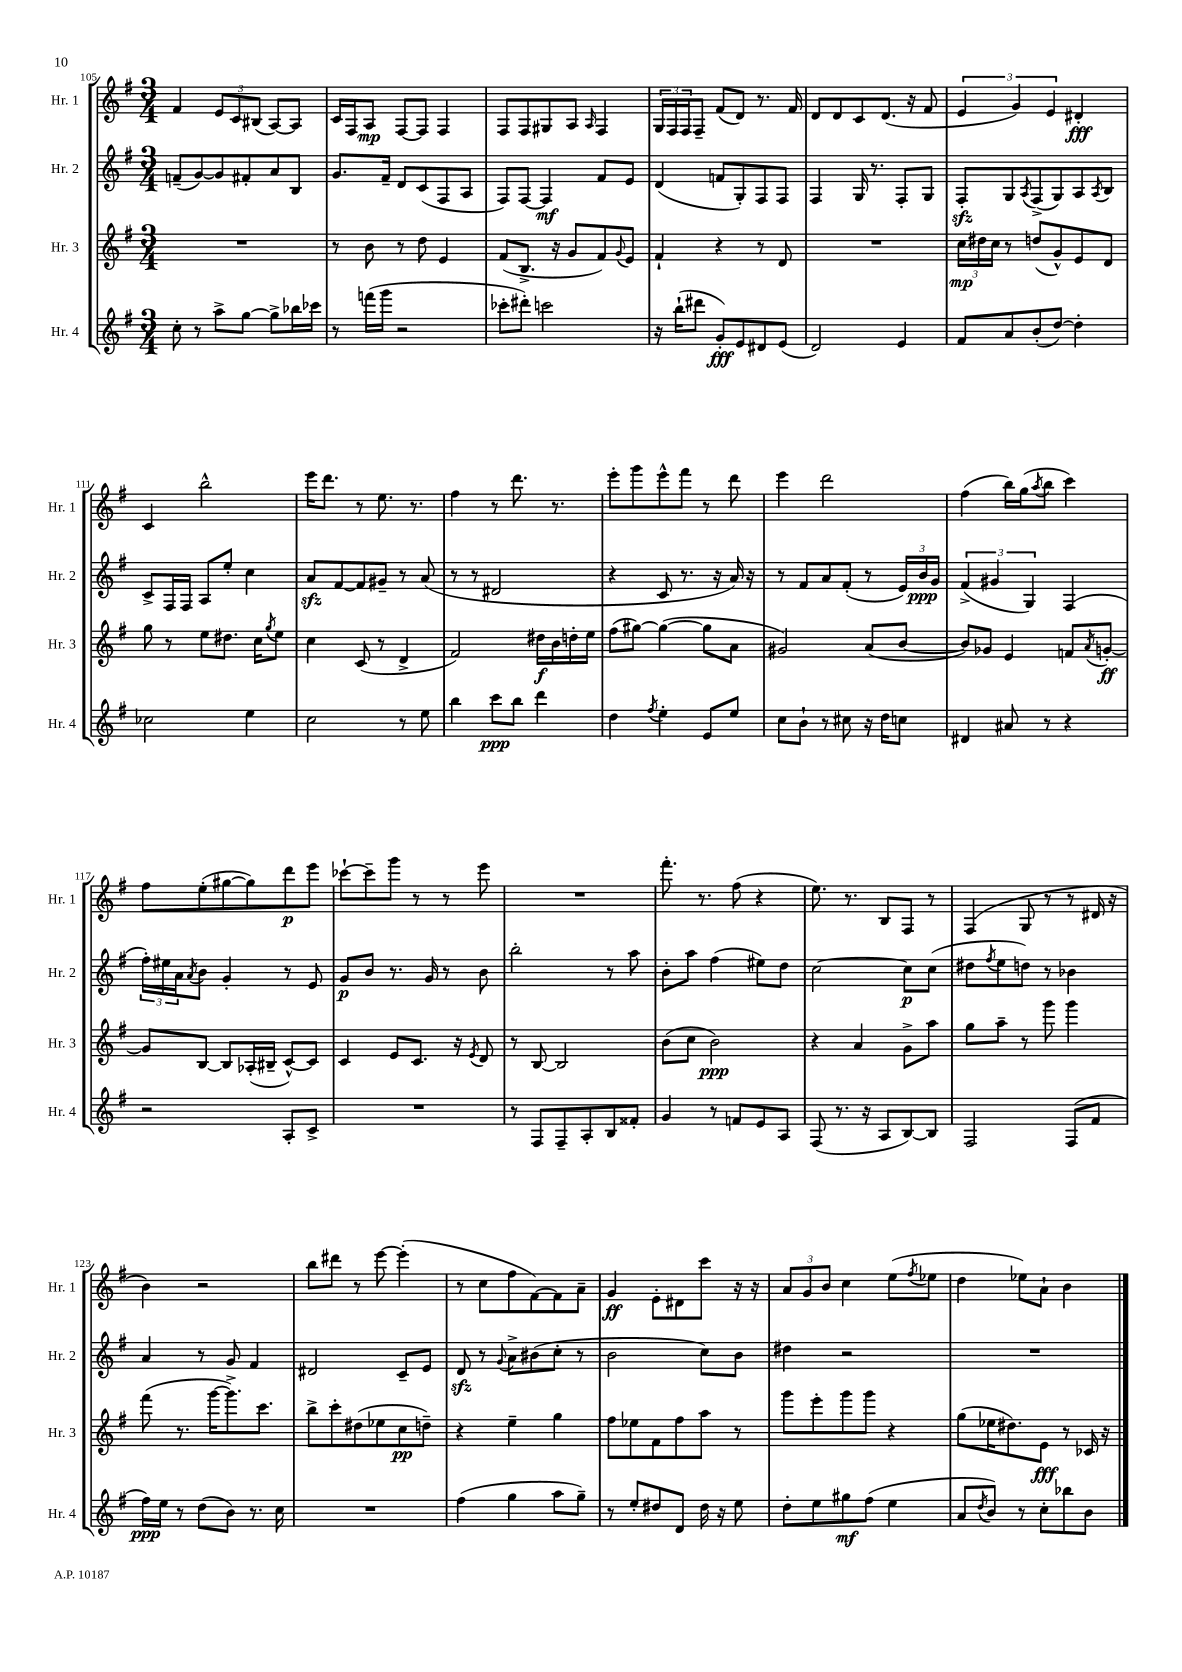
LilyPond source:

<<
\new StaffGroup <<
\new Staff = "s0" \with { instrumentName = "Hr. 1" shortInstrumentName = "Hr. 1" } {
    \clef treble \key g \major \numericTimeSignature \time 3/4
    fis'4 \tuplet 3/2 { e'8 c'8 bis8( } a8~) a8 |
    c'16 fis16 a8\mp fis8~ fis8 fis4 |
    fis8 fis8 gis8 a8 \grace { a16 } fis4 |
    \tuplet 3/2 { g16 fis16 fis16 } fis8-- fis'8( d'8) r8. fis'16 |
    d'8 d'8 c'8 d'8.( r16 fis'8 |
    \tuplet 3/2 { e'4 g'4) e'4 } dis'4-.\fff |
    c'4 b''2-^ |
    e'''16 d'''8. r8 e''8. r8. |
    fis''4 r8 d'''8. r8. |
    e'''8-. g'''8 e'''8-^ fis'''8 r8 d'''8 |
    e'''4 d'''2 |
    fis''4( b''16) g''16( \acciaccatura { a''8 } b''8 c'''4) |
    fis''8 e''8-.( gis''8~ gis''8) d'''8\p e'''8 |
    ces'''8~-! ces'''8-- g'''8 r8 r8 e'''8 |
    R2. |
    fis'''8.-. r8. fis''8( r4 |
    e''8.) r8. b8 fis8 r8 |
    fis4( g8 r8 r8 dis'16 r16 |
    b'4) r2 |
    b''8 dis'''8 r8 e'''8~ e'''4-.( |
    r8 c''8 fis''8 fis'8~) fis'8 a'8-- |
    g'4\ff e'8-. dis'8 c'''8 r16 r16 |
    \tuplet 3/2 { a'8 g'8 b'8 } c''4 e''8( \acciaccatura { fis''8 } ees''8 |
    d''4 ees''8) a'8-! b'4 \bar "|." |
}
\new Staff = "s1" \with { instrumentName = "Hr. 2" shortInstrumentName = "Hr. 2" } {
    \clef treble \key g \major \numericTimeSignature \time 3/4
    f'8--( g'8~) g'8 fis'8-. a'8 b8 |
    g'8. fis'16-- d'8 c'8( fis8 a8 |
    fis8) fis8~ fis4\mf fis'8 e'8 |
    d'4( f'8 g8-.) fis8 fis8 |
    fis4 g16 r8. fis8-. g8 |
    fis8-.\sfz g8 \acciaccatura { a8 } fis8->( g8) a8 \acciaccatura { a8 } b8 |
    c'8-> fis16 fis16 a8 e''8-. c''4 |
    a'8\sfz fis'8~ fis'8 gis'8-- r8 a'8( |
    r8 r8 dis'2 |
    r4 c'8 r8. r16 a'16) r16 |
    r8 fis'8 a'8 fis'8-.( r8 \tuplet 3/2 { e'16) b'16\ppp g'16 } |
    \tuplet 3/2 { fis'4->( gis'4 g4) } fis4( |
    \tuplet 3/2 { fis''16-.) eis''16 a'16 } \acciaccatura { a'8 } b'8 g'4-. r8 e'8 |
    g'8\p b'8 r8. g'16 r8 b'8 |
    b''2-. r8 a''8 |
    b'8-. a''8 fis''4( eis''8) d''8 |
    c''2~ c''8\p c''8( |
    dis''8 \acciaccatura { fis''8 } e''8 d''8) r8 bes'4 |
    a'4 r8 g'8 fis'4 |
    dis'2 c'8-- e'8 |
    d'8\sfz r8 \appoggiatura { g'8 } a'8-> bis'8( c''8-. r8 |
    b'2 c''8) b'8 |
    dis''4 r2 |
    R2. \bar "|." |
}
\new Staff = "s2" \with { instrumentName = "Hr. 3" shortInstrumentName = "Hr. 3" } {
    \clef treble \key g \major \numericTimeSignature \time 3/4
    R2. |
    r8 b'8 r8 d''8 e'4 |
    fis'8( b8.-> r16 g'8 fis'8) \appoggiatura { g'8 } e'8 |
    fis'4-! r4 r8 d'8 |
    R2. |
    \tuplet 3/2 { c''16\mp dis''16 c''16 } r8 d''8( g'8-^) e'8 d'8 |
    g''8 r8 e''8 dis''8. c''16 \acciaccatura { g''8 } e''8 |
    c''4 c'8( r8 d'4-> |
    fis'2) dis''16\f b'16 d''16-. e''16 |
    fis''8( gis''8~) gis''4~( gis''8 a'8 |
    gis'2) a'8( b'8~ |
    b'8) ges'8 e'4 f'8 \acciaccatura { a'8 } g'8~-.\ff |
    g'8 b8~ b8 aes16-.( bis16-- c'8~-^) c'8 |
    c'4 e'8 c'8. r16 \acciaccatura { e'8 } d'8 |
    r8 b8~ b2 |
    b'8( c''8 b'2\ppp) |
    r4 a'4 g'8-> a''8 |
    g''8 a''8-- r8 g'''8 g'''4 |
    fis'''8( r8. g'''16~ g'''8.->) c'''8. |
    b''8-> c'''8-. dis''8( ees''8 c''8\pp d''8--) |
    r4 e''4-- g''4 |
    fis''8 ees''8 fis'8 fis''8 a''8 r8 |
    g'''8 e'''8-. g'''8 g'''8 r4 |
    g''8( ees''16 dis''8.) e'8\fff r8 ces'16 r16 \bar "|." |
}
\new Staff = "s3" \with { instrumentName = "Hr. 4" shortInstrumentName = "Hr. 4" } {
    \clef treble \key g \major \numericTimeSignature \time 3/4
    c''8-. r8 a''8-> g''8~ g''8-> bes''16 ces'''16 |
    r8 f'''16( g'''16 r2 |
    ces'''8-. dis'''8-.) c'''2 |
    r16 b''16-!( dis'''8 g'8-.\fff) e'8 dis'8 e'8( |
    d'2) e'4 |
    fis'8 a'8 b'8-.( d''8~) d''4-. |
    ces''2 e''4 |
    c''2 r8 e''8 |
    b''4 c'''8\ppp b''8 d'''4 |
    d''4 \acciaccatura { fis''8 } e''4-. e'8 e''8 |
    c''8 b'8-! r8 cis''8 r16 d''16 c''8 |
    dis'4 ais'8 r8 r4 |
    r2 a8-. c'8-> |
    R2. |
    r8 fis8 fis8-- a8-. b8 fisis'8-. |
    g'4 r8 f'8 e'8 a8 |
    fis8( r8. r16 a8 b8~) b8 |
    fis2 fis8( fis'8 |
    fis''16\ppp) e''16 r8 d''8( b'8) r8. c''16 |
    R2. |
    fis''4( g''4 a''8 g''8--) |
    r8 e''8-. dis''8 d'8 dis''16 r16 e''8 |
    d''8-. e''8 gis''8\mf fis''8( e''4 |
    a'8 \acciaccatura { d''8 } b'8) r8 c''8-. bes''8 b'8 \bar "|." |
}
>>
>>
\layout { \context { \Score currentBarNumber = #105 } }
